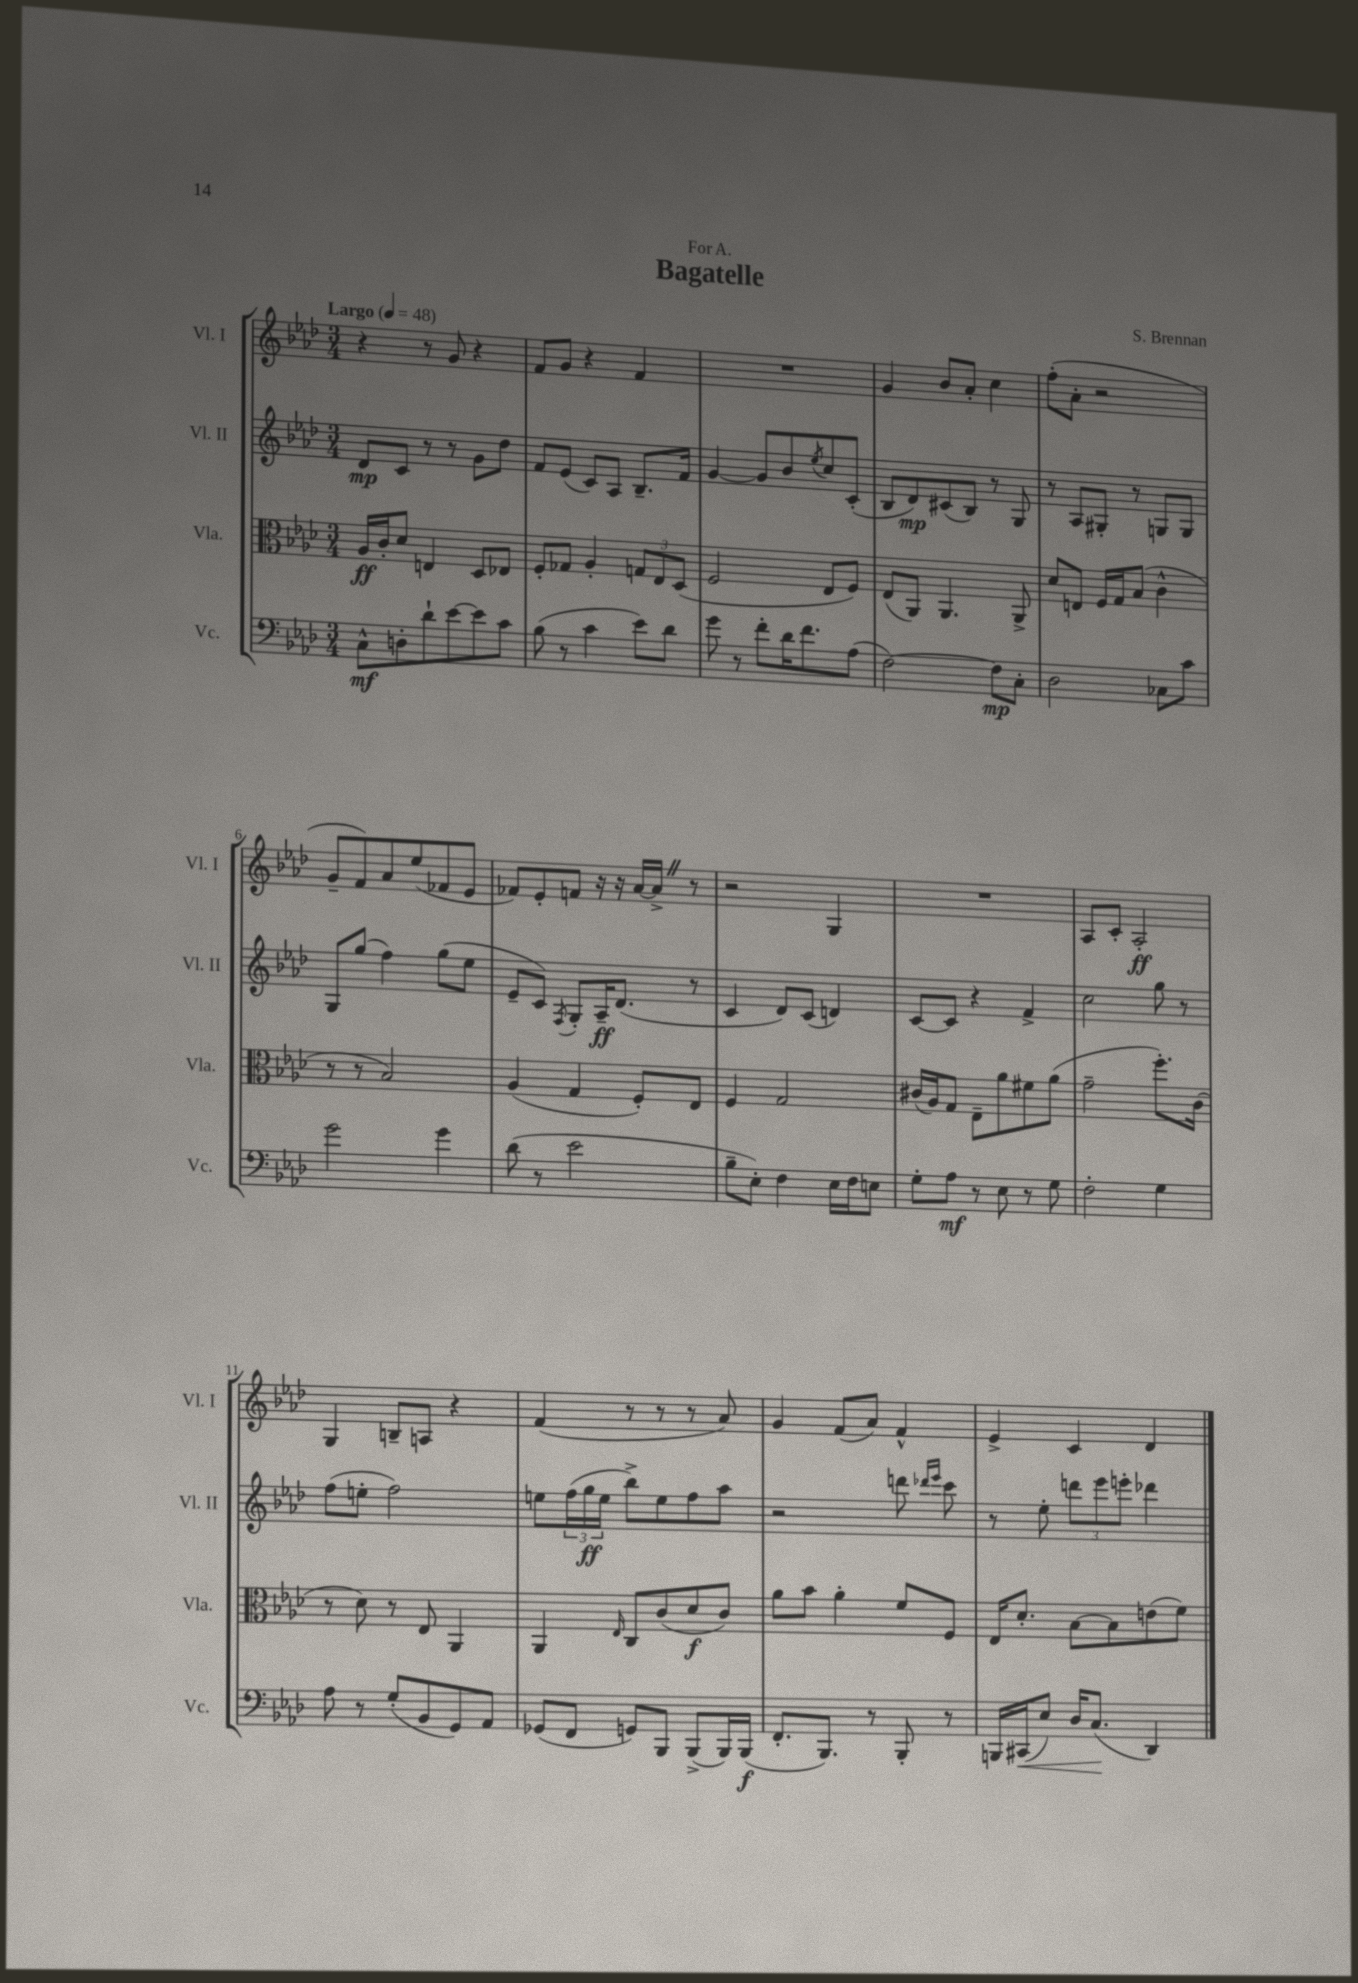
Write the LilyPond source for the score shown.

\header { title = "Bagatelle" composer = "S. Brennan" dedication = "For A." }
<<
\new StaffGroup <<
\new Staff = "s0" \with { instrumentName = "Vl. I" shortInstrumentName = "Vl. I" } {
    \clef treble \key aes \major \numericTimeSignature \time 3/4 \tempo "Largo" 4 = 48
    r4 r8 g'8 r4 |
    f'8 g'8 r4 f'4 |
    R2. |
    g'4 bes'8 aes'8-. c''4 |
    f''8-.( aes'8-. r2 |
    g'8-- f'8) aes'8 ees''8( fes'8 ees'8 |
    fes'8) ees'8-. f'8 r16 r16 aes'16~ aes'16-> \once \override BreathingSign.text = \markup { \musicglyph "scripts.caesura.straight" } \breathe r8 |
    r2 g4 |
    R2. |
    aes8 c'8-. aes2-.\ff |
    g4 b8-- a8 r4 |
    f'4( r8 r8 r8 aes'8) |
    g'4 f'8( aes'8) f'4-^ |
    ees'4-> c'4 des'4 \bar "|." |
}
\new Staff = "s1" \with { instrumentName = "Vl. II" shortInstrumentName = "Vl. II" } {
    \clef treble \key aes \major \numericTimeSignature \time 3/4
    des'8\mp c'8 r8 r8 g'8 des''8 |
    f'8 ees'8( c'8) aes8 bes8.-- f'16 |
    g'4~ g'8 bes'8 \acciaccatura { ees''8 } c''8 c'8-.( |
    bes8 des'8\mp) cis'8( bes8) r8 g8 |
    r8 aes8 gis8-. r8 g8 g8 |
    g8 g''8( f''4) g''8( ees''8 |
    ees'8-- c'8) \acciaccatura { f8 } g8-. aes16--\ff des'8.( r8 |
    c'4 des'8) c'8( d'4) |
    c'8~ c'8 r4 f'4-> |
    c''2 g''8 r8 |
    f''8( e''8-. f''2) |
    e''8 \tuplet 3/2 { f''16( g''16\ff e''16 } bes''8->) e''8 f''8 aes''8 |
    r2 d'''8 \grace { des'''16 ees'''16 } c'''8 |
    r8 ees''8-. \tuplet 3/2 { d'''8 ees'''8 e'''8-. } des'''4 \bar "|." |
}
\new Staff = "s2" \with { instrumentName = "Vla." shortInstrumentName = "Vla." } {
    \clef alto \key aes \major \numericTimeSignature \time 3/4
    aes16\ff c'16-. des'8 e4 des8 ees8 |
    f8-. ges8 aes4-. \tuplet 3/2 { g8 ees8 des8( } |
    f2 ees8 f8) |
    ees8( aes,8) aes,4. aes,8-> |
    des'8 e8 f16 g16 bes8( c'4-^ |
    r8 r8 bes2) |
    aes4( g4 f8-.) ees8 |
    f4 g2 |
    cis'16( aes16) g8 ees8-- aes'8 fis'8 aes'8( |
    g'2-- f''8.-.) c'16( |
    r8 des'8) r8 ees8 aes,4 |
    aes,4 \grace { ees16 } c8 c'8( des'8\f c'8) |
    aes'8 bes'8 aes'4-. f'8 f8 |
    ees16 des'8.-. bes8~ bes8 e'8( f'8) \bar "|." |
}
\new Staff = "s3" \with { instrumentName = "Vc." shortInstrumentName = "Vc." } {
    \clef bass \key aes \major \numericTimeSignature \time 3/4
    c8-^\mf d8-. des'8-! ees'8~ ees'8 c'8 |
    bes8( r8 c'4 ees'8) des'8 |
    g'8 r8 f'8-. des'16 f'8. aes8( |
    f2~) f8\mp c8-. |
    des2 ces8 c'8 |
    g'2 g'4 |
    des'8( r8 ees'2 |
    bes8-- ees8-.) f4 ees16 f16 e8 |
    g8-. aes8\mf r8 ees8 r8 g8 |
    f2-. g4 |
    aes8 r8 g8-.( bes,8 g,8) aes,8 |
    ges,8( f,8 g,8) bes,,8 bes,,8->( bes,,16) bes,,16\f( |
    f,8.-. bes,,8.) r8 bes,,8-. r8 |
    b,,16 cis,16\<( ees8) des16 c8.\!( des,4) \bar "|." |
}
>>
>>
